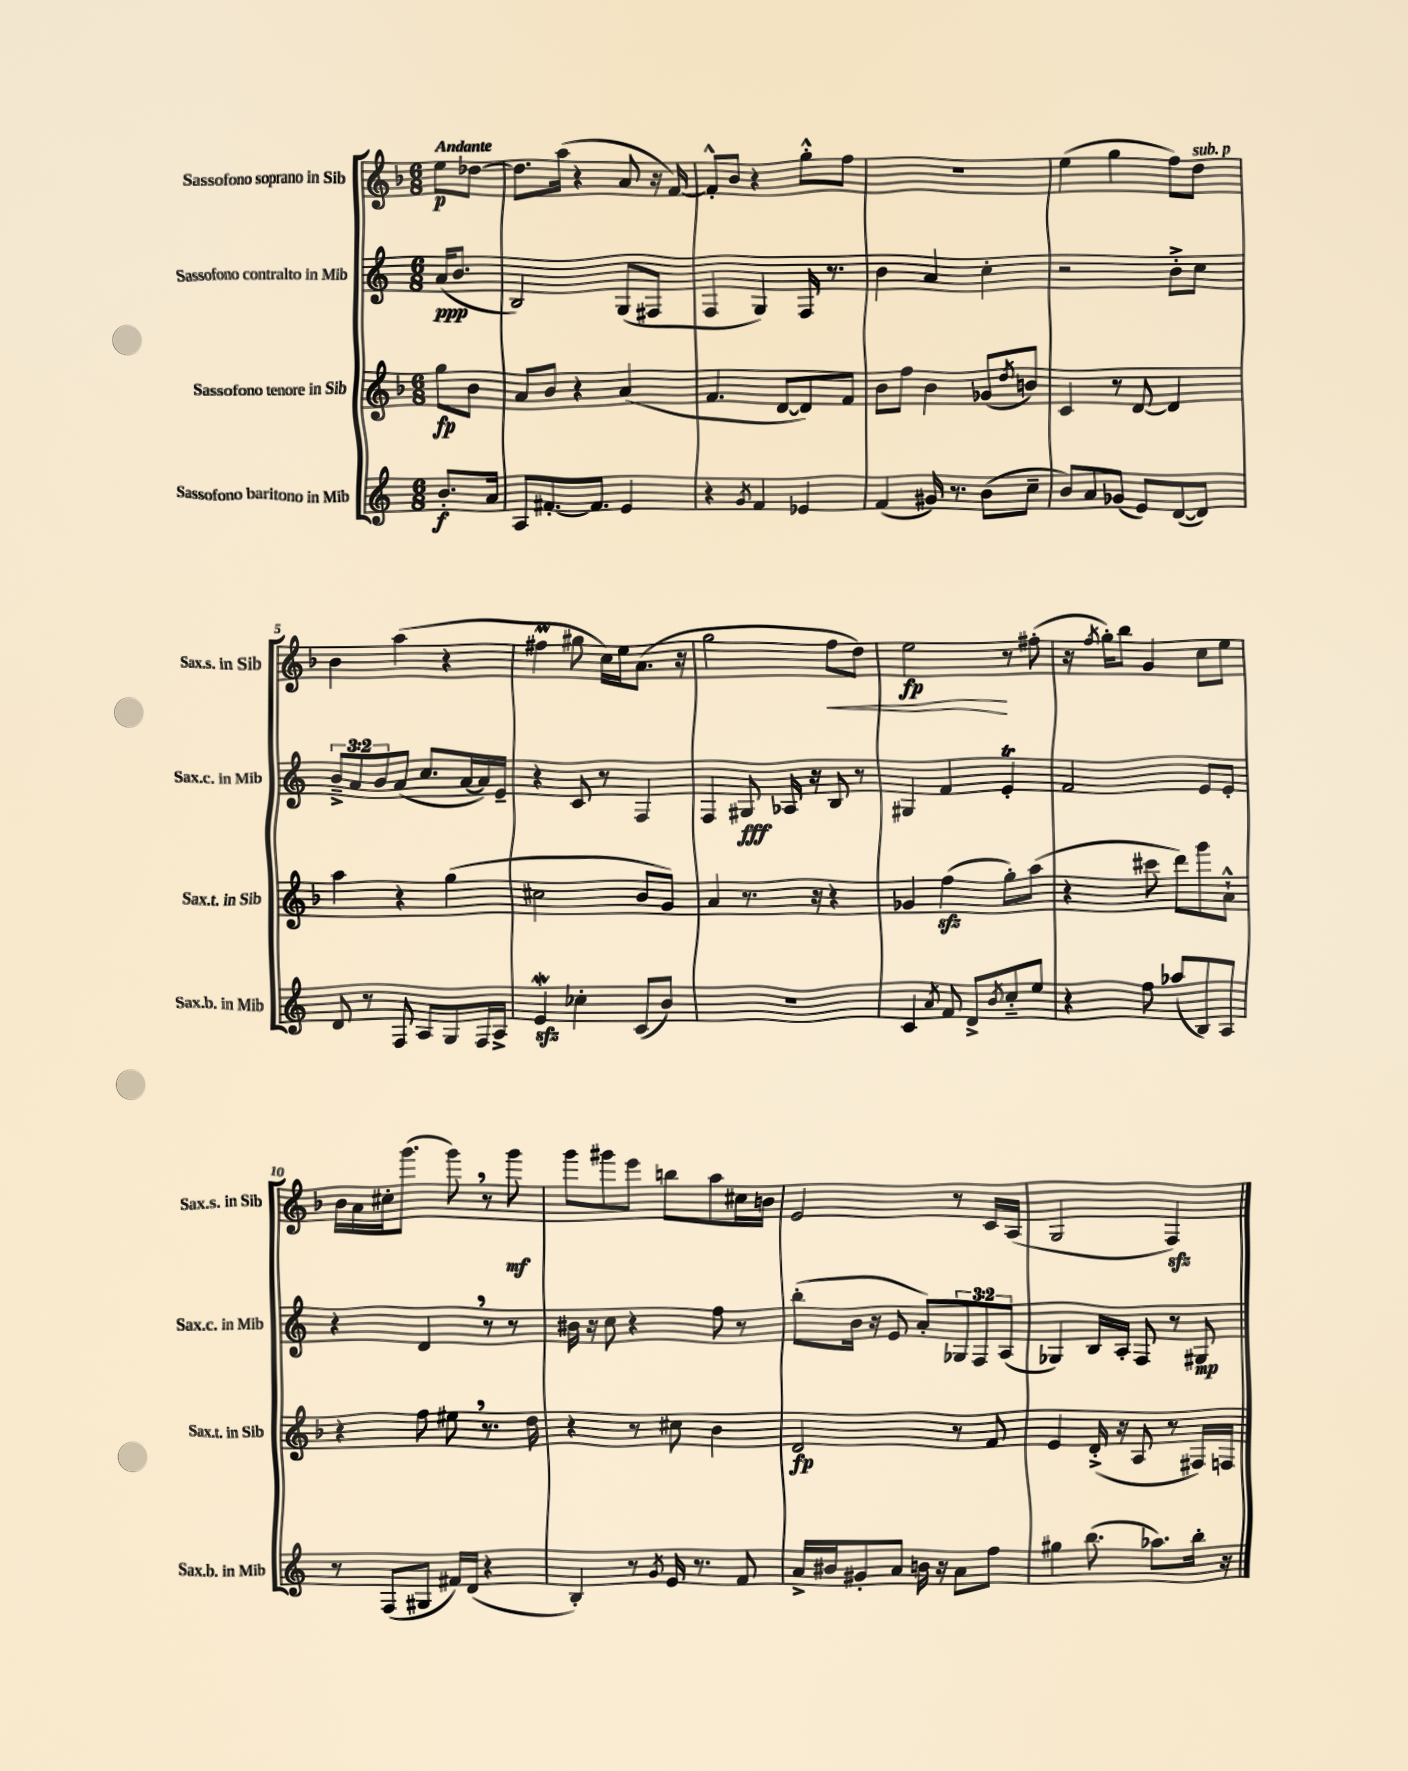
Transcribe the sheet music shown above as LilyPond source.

<<
\new StaffGroup <<
\new Staff = "s0" \with { instrumentName = "Sassofono soprano in Sib" shortInstrumentName = "Sax.s. in Sib" } {
    \clef treble \key f \major \numericTimeSignature \time 6/8 \partial 4 \tempo "Andante"
    e''8\p des''8~ |
    des''8. a''16( r4 a'8 r16 f'16~) |
    f'8-.-^ bes'8 r4 g''8-.-^ f''8 |
    R2. |
    e''4( g''4 f''8) d''8^\markup { \italic "sub. p" } |
    bes'4 a''4( r4 |
    fis''4\prall gis''8 c''16) e''16 a'8.( r16 |
    g''2 f''8\< d''8) |
    e''2\fp\! r8 fis''8-.( |
    r16 \acciaccatura { f''8 } g''16-.) bes''8 g'4 c''8 e''8 |
    bes'16 a'16 cis''16-. g'''8.( g'''8) \breathe r8 g'''8\mf |
    g'''8 gis'''8 e'''8 b''8 a''8 cis''16 b'16 |
    e'2 r8 c'16 a16( |
    g2 f4\sfz) \bar "|." |
}
\new Staff = "s1" \with { instrumentName = "Sassofono contralto in Mib" shortInstrumentName = "Sax.c. in Mib" } {
    \clef treble \key c \major \numericTimeSignature \time 6/8 \override Staff.TupletNumber.text = #tuplet-number::calc-fraction-text \partial 4
    a'16\ppp( b'8. |
    b2) g8( fis8 |
    f4 g4) f16 r8. |
    b'4 a'4 c''4-. |
    r2 b'8-.-> c''8 |
    \tuplet 3/2 { b'8---> a'8 b'8 } a'8( c''8. a'16~ a'16) e'16-- |
    r4 c'8 r8 f4 |
    f4 gis8\fff aes16 r16 b8 r8 |
    gis4 f'4 e'4-.\trill |
    f'2 e'8 e'8-. |
    r4 d'4 \breathe r8 r8 |
    bis'16 r16 c''8 r4 f''8 r8 |
    b''8-.( b'16 r16 e'8 a'8-.) \tuplet 3/2 { ges8 f8 a8( } |
    ges4) b16 a16-. f8 r8 gis8\mp \bar "|." |
}
\new Staff = "s2" \with { instrumentName = "Sassofono tenore in Sib" shortInstrumentName = "Sax.t. in Sib" } {
    \clef treble \key f \major \numericTimeSignature \time 6/8 \partial 4
    g''8\fp bes'8 |
    a'8 bes'8 r4 a'4( |
    f'4. d'8~ d'8) f'8 |
    bes'8 f''8 bes'4 ges'8( \acciaccatura { d''8 } b'8) |
    c'4 r8 d'8~ d'4 |
    a''4 r4 g''4( |
    cis''2 bes'8 g'8) |
    a'4 r8. r16 r4 |
    ges'4 f''4\sfz( g''8-.) a''8( |
    r4 cis'''8 d'''8) g'''8 a'8-!-^ |
    r4 f''8 eis''8 \breathe r8. d''16 |
    r4 r8 cis''8 bes'4 |
    d'2\fp r8 f'8 |
    e'4 d'16-.->( r16 a8 r8 fis16) f16 \bar "|." |
}
\new Staff = "s3" \with { instrumentName = "Sassofono baritono in Mib" shortInstrumentName = "Sax.b. in Mib" } {
    \clef treble \key c \major \numericTimeSignature \time 6/8 \partial 4
    b'8.-.\f a'16 |
    a8 fis'8.~-. fis'8. e'4 |
    r4 \acciaccatura { g'8 } f'4 ees'4 |
    f'4( gis'16) r8. b'8( c''8-- |
    b'8) a'8 ges'8( e'8) d'8~( d'8) |
    d'8 r8 f8 a8 g8 f16 a16-> |
    e'4\mordent\sfz ces''4-. c'8( b'8) |
    R2. |
    c'4 \acciaccatura { a'8 } f'8 d'8-> \acciaccatura { b'8 } c''8-_ e''8 |
    r4 f''8 aes''8( b8) a8 |
    r8 f8( gis8 fis'16) d'16( r4 |
    b4-.) r8 \acciaccatura { g'8 } e'16 r8. f'8 |
    a'16-> bis'16 gis'8-. a'8 b'16 r16 a'8 f''8 |
    gis''4 b''8.( aes''8.) b''16-. r16 \bar "|." |
}
>>
>>
